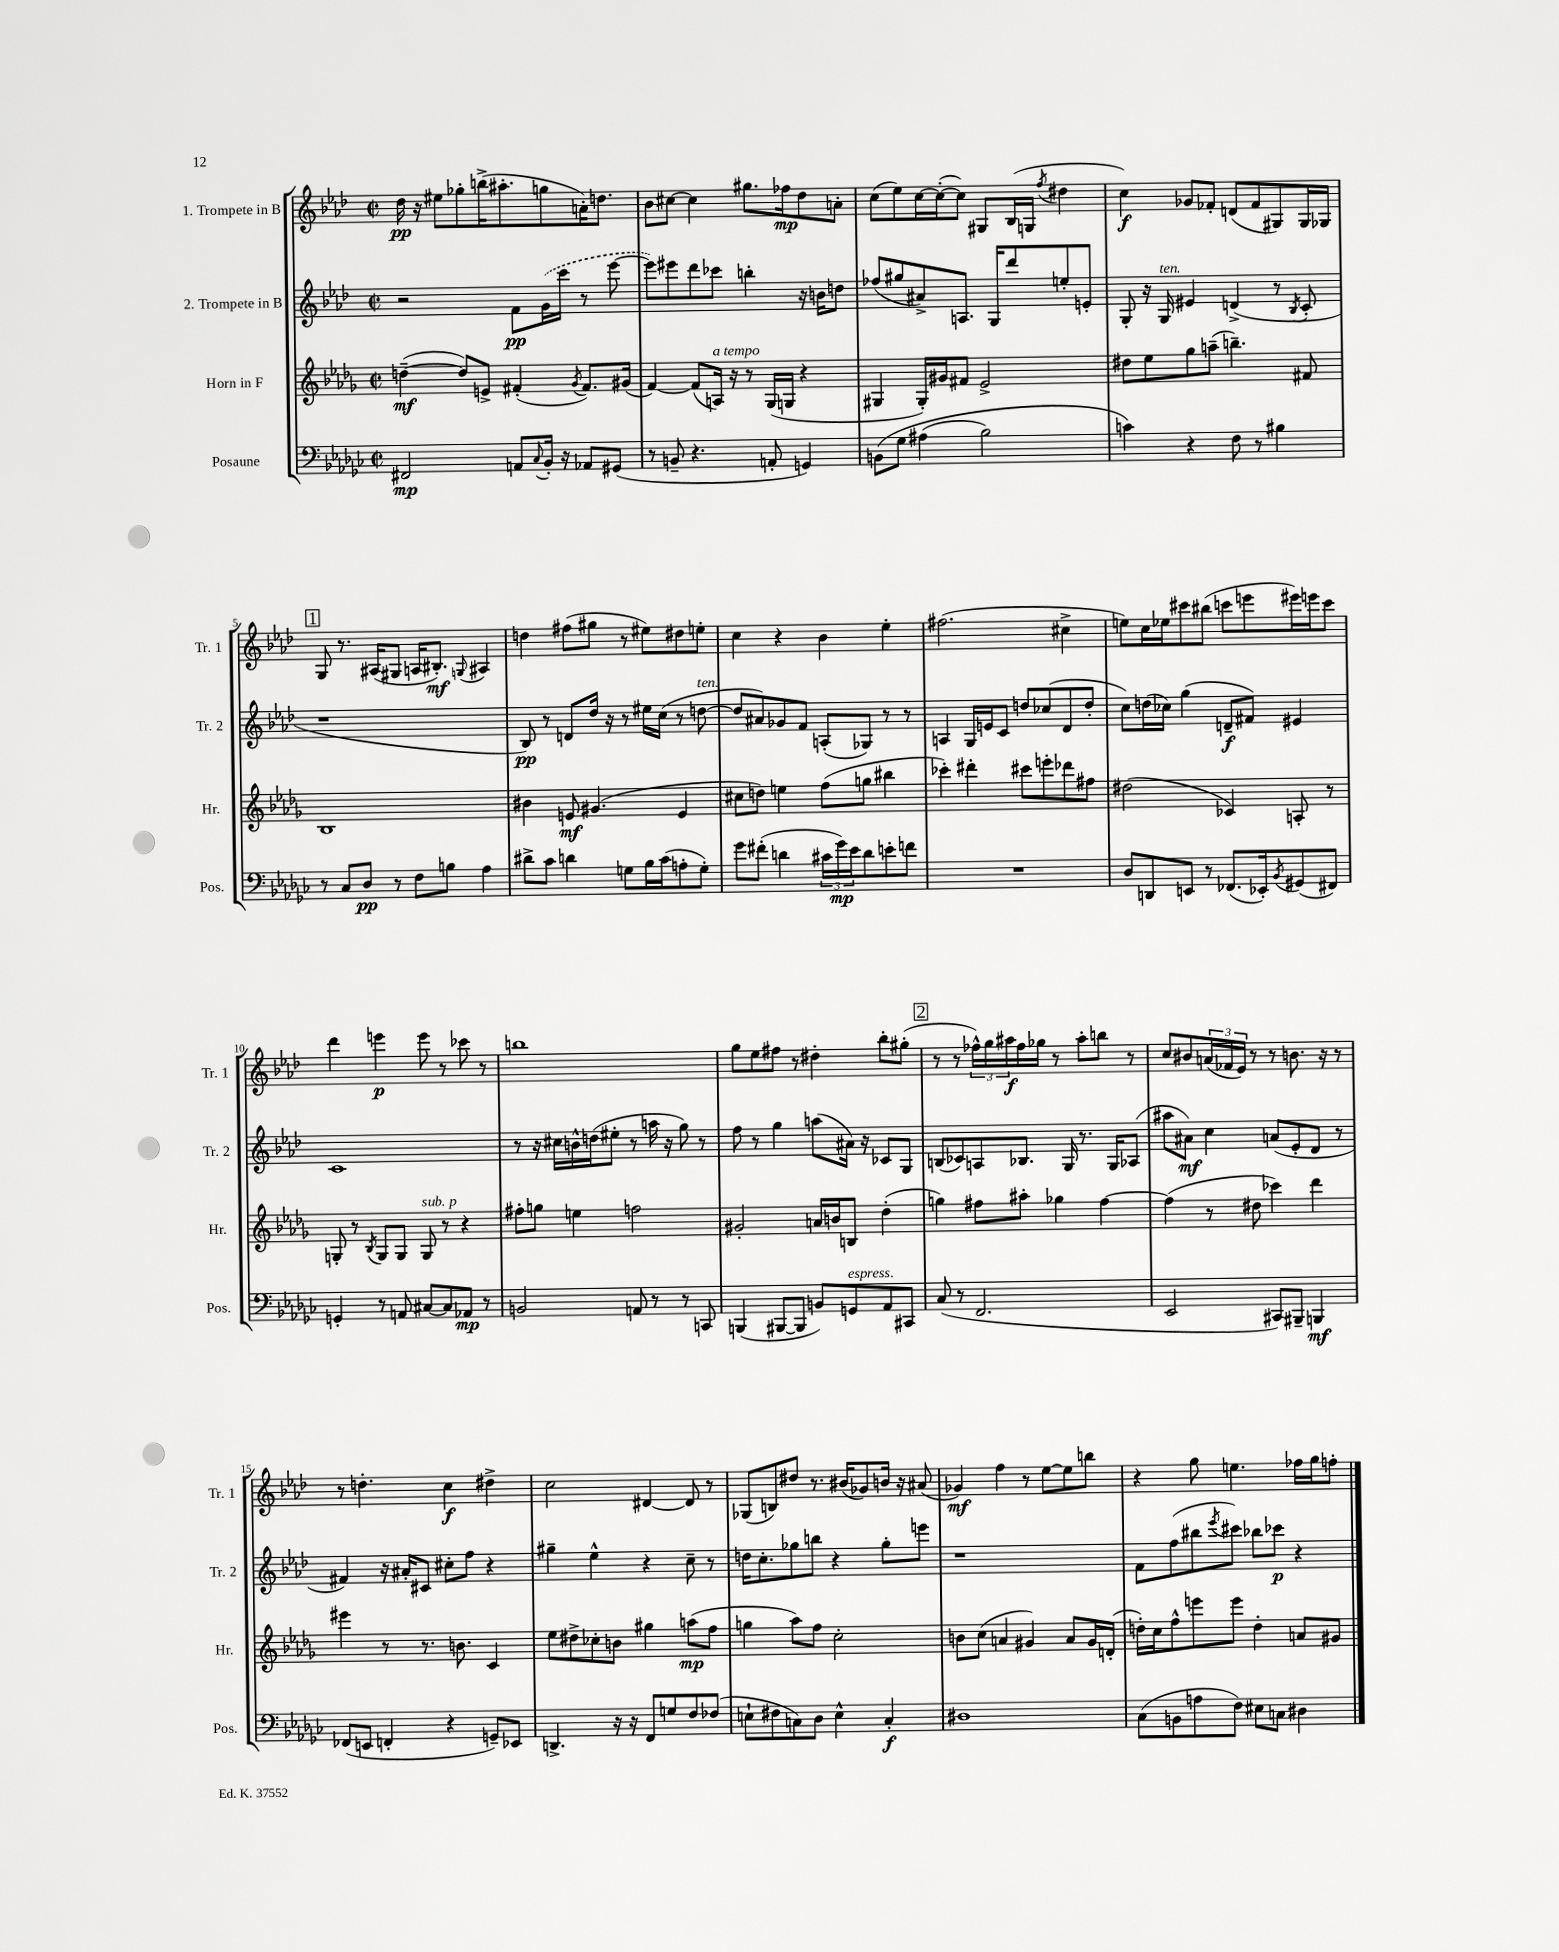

**kern	**kern	**kern	**kern
*staff4	*staff3	*staff2	*staff1
*clefF4	*clefG2	*clefG2	*clefG2
*k[b-e-a-d-g-c-]	*k[b-e-a-d-g-]	*k[b-e-a-d-]	*k[b-e-a-d-]
*M2/2	*M2/2	*M2/2	*M2/2
*met(c|)	*met(c|)	*met(c|)	*met(c|)
2FF#/	([4dd~\	2r	16dd-\
.	.	.	16r
.	.	.	8ee#\L
.	8dd/]L)	.	8gg-'\
.	8e^/J	.	(16bb^\K
.	.	.	8.aa#'\
8AA/L	(4f#'/	8f\L	.
8qqC-/	.	.	.
16BB-'/Jk	.	(16g\L	8gg\
16r	.	16ccc\JJ	.
.	8qg-/	.	.
8AA-/L	8.f#/L)	8r	16a'\K)
.	.	.	8.dd\J
(8GG#/J	.	[8eee-\	.
.	(16g#/Jk	.	.
=	=	=	=
8r	[4f/)	8eee-\]L)	8b-\L
8BB~/	.	8eee#\	[8cc#\J
4.r	(8f/]L	8ddd-\	4cc#\]
.	16A/Jk)	8ccc-\J	.
.	16r	.	.
.	8r	4bb'\	8.gg#\L
8AA'/	(16G-/LL	.	.
.	16G/JJ	.	16ff-\k
4GG/)	4r	16r	8dd-\
.	.	16b\LK	.
.	.	8dd\J	8a'\J
=	=	=	=
&(8BB\L	4G#/	(8ff-/L	(8cc\L
8G-\J	.	8gg#/	8ee-\)
(4A#\	16G#'/LL)	8a#^/)	[16cc\L
.	16g#/J	.	(16cc'\_J
.	8f#/J	8.A/J	8cc\]J)
2B-\)	2e-^/	.	8G#/L
.	.	16G/LK	.
.	.	8ddd-/	(16B-/L
.	.	.	16G/JJ
.	.	.	8qff/
.	.	8ee'/	4dd#\
.	.	8e'/J	.
=	=	=	=
4c\&)	8dd#\L	8G'/	4cc\)
.	8ee-\	16r	.
.	.	16G/	.
4r	8gg-\	4e#/	8g-/L
.	(8aa~\J	.	8f-'/J
8F\	4.bb~\)	(4d^/	(8d/L
8r	.	.	8f-/
4B#\	.	8r	8G#/)
.	.	8qB-/	.
.	8f#/	8c'/	16G#/L
.	.	.	16G-/JJ
=	=	=	=
8r	1B-	1r	8G/
8C-/L	.	.	8.r
8D-/J	.	.	.
.	.	.	(16A#/LK
8r	.	.	8G#/J
8F\L	.	.	16A/LK
.	.	.	8.B#'/J)
8B\J	.	.	.
.	.	.	8qqG/
4A-\	.	.	4A#/
=	=	=	=
8d#^\L	4b#\	8B-/)	4dd\
8c-\J	.	8r	.
4d\	8e/	8d/L	(8ff#\L
.	(4.g#/	16dd-/Jk	8gg#\J
.	.	16r	.
8G\L	.	8r	8r
16B-\L	.	16ee#\LL	8ee#\L)
(16c-\J	.	(16cc\JJ	.
8A'\	4e/	8r	8dd#\
8G'\J)	.	[8dd\	8ee'\J
=	=	=	=
8g-\L	8cc#\L	8dd/]L	4cc\
(8f#'\J	8dd\J)	8a#/)	.
4d\	4ee\	8g-/	4r
.	.	8f/J	.
24c#\LL	(8ff\L	(8A'/L	4b-\
24g-\)	.	.	.
24e-\J	.	.	.
8d\	8gg\J	8G-/J)	.
8e'\	4bb#\	8r	4ee-'\
8f\J	.	8r	.
=	=	=	=
1r	4ccc-'\)	4A/	(2.ff#\
.	4ddd#'\	16G/LL	.
.	.	16e/J	.
.	.	8c/J	.
.	8ccc#\L	8dd/L	.
.	8eee'\	(8cc-/	.
.	8ddd-\	8d-/	4cc#^\
.	8ff#\J	8dd'/J	.
=	=	=	=
8D-/L	(2dd#\	8cc\L)	8ee\L)
8DD/	.	(16dd\L	16cc\L
.	.	16cc-\JJ)	16ee-\J
8EE/J	.	(4gg\	8ccc#\
8r	.	.	(8bb#\J
(8.FF-/L	4c-/)	8d~/L	8ccc\L
.	.	8f#/J)	8eee\
16EE-'/k)	.	.	.
8qBB-/	.	.	.
(8GG#/	8A'/	4e#/	16eee#\L)
.	.	.	16eee\J
8FF#/J)	8r	.	8ccc\J
=	=	=	=
4GG'/	8G'/	1c	4ddd-\
.	8r	.	.
.	8qB-/	.	.
8r	8G/L	.	4eee\
8AA/	8G/J	.	.
[8C#/L	8G/	.	8eee\
8C#/]	8r	.	8r
8AA-/J	4r	.	8ccc-\
8r	.	.	8r
=	=	=	=
2BB/	8ff#'\L	8r	1bb
.	8gg\J	16r	.
.	.	16cc#\LL	.
.	4ee\	16b^^\	.
.	.	(16dd\J	.
.	.	8ee#'\J	.
8AA/	2ff\	8r	.
8r	.	16aa\	.
.	.	16r	.
8r	.	8gg\)	.
8CC/	.	8r	.
=	=	=	=
(4BBB/	2g#'/	8ff\	8gg\L
.	.	8r	8ee-\
[8BBB#/L	.	4gg\	8ff#\J
8BBB#/]J	.	.	8r
8BB/L)	16a/LL	(8aa\L	4dd#'\
.	16b/J	.	.
8GG/	8B/J	16a#\Jk)	.
.	.	16r	.
8AA-/	(4dd-'\	8c-/L	8bb-'\L
8CC#/J	.	8G/J	(8gg#'\J
=	=	=	=
(8C-/	4gg\)	(8B/L	8r
8r	.	8c-/)	8r
2.FF/	8ff#\L	8A/	24ff-^^\LL)
.	.	.	24gg\
.	.	.	24aa#\
.	8aa#'\J	8.B-/J	16ff-\
.	.	.	16gg-\JJ
.	4gg-\	.	8r
.	.	16G/	.
.	.	8.r	8aa#'\L
.	[4ff#\	.	8bb\J
.	.	16G/LK	.
.	.	(8A-/J	8r
=	=	=	=
2EE-/	(4ff#\]	8aa#\L	8cc/L
.	.	8a#\J)	8b#/
.	8r	4cc\	(24a/L
.	.	.	24f-/
.	.	.	24e-/JJ)
.	8dd#\	.	8r
8CC#/L)	4ccc-\)	(8a/L	8r
8BBB#~/J	.	8e-'/	8.b\
4BBB/	4ddd-\	8d-/J	.
.	.	.	16r
.	.	8r	8r
=	=	=	=
(8FF-/L	4eee#\	4f#/)	8r
8EE/J	.	.	4.dd'\
4FF'/	8r	16r	.
.	.	16a#'/LK	.
.	8.r	8c#/J	.
4r	.	8cc#'\L	4cc\
.	8.b\	.	.
.	.	8ff\J	.
8GG~/L)	4c/	4r	4dd#^\
8EE-/J	.	.	.
=	=	=	=
4.DD^/	8ee-\L	4gg#~\	2cc\
.	8dd#^\	.	.
.	8cc-'\	4ee-^^\	.
16r	8b\J	.	.
16r	.	.	.
8FF/L	4gg#\	4r	[4d#/
8G/	.	.	.
8F/	(8aa\L	8cc~\	8d#/]
(8F-/J	8ff\J	8r	8r
=	=	=	=
8E`\L	4gg\	16dd\LK	(8G-/L
.	.	8.cc'\	.
8F#\	.	.	8B/)
8C\)	8aa-\L)	8gg-\	8dd#/J
8D-\J	8ff\J	8bb\J	8.r
4E^^\	2cc'\	4r	.
.	.	.	(16b#/LK
.	.	.	8g-/)
4C'/	.	8gg-'\L	16b/Jk
.	.	.	16r
.	.	8eee\J	(8a#/
=	=	=	=
1D#	8b\L	1r	4g-/)
.	(8cc\J	.	.
.	4a/	.	4ff\
.	4g#/)	.	8r
.	.	.	[8ee-\L
.	8a/L	.	8ee-\]
.	16g#/L	.	8bb\J
.	(16d'/JJ	.	.
=	=	=	=
(8C-\L	16dd'\LL)	8f\L	4r
.	16cc\J	.	.
8BB\	8ff^^\	(8ff\	.
8A\	8eee\	8bb#\	8gg\
.	.	8qeee-/	.
8F\J)	8eee\J	8ccc#\J)	4.ee\
8E#\L	4dd'\	8bb-\L	.
8C\J	.	8ccc-\J	.
4D#\	8a/L	4r	16ff-\LL
.	.	.	16gg\J
.	8g#/J	.	8ff'\J
==	==	==	==
*-	*-	*-	*-
